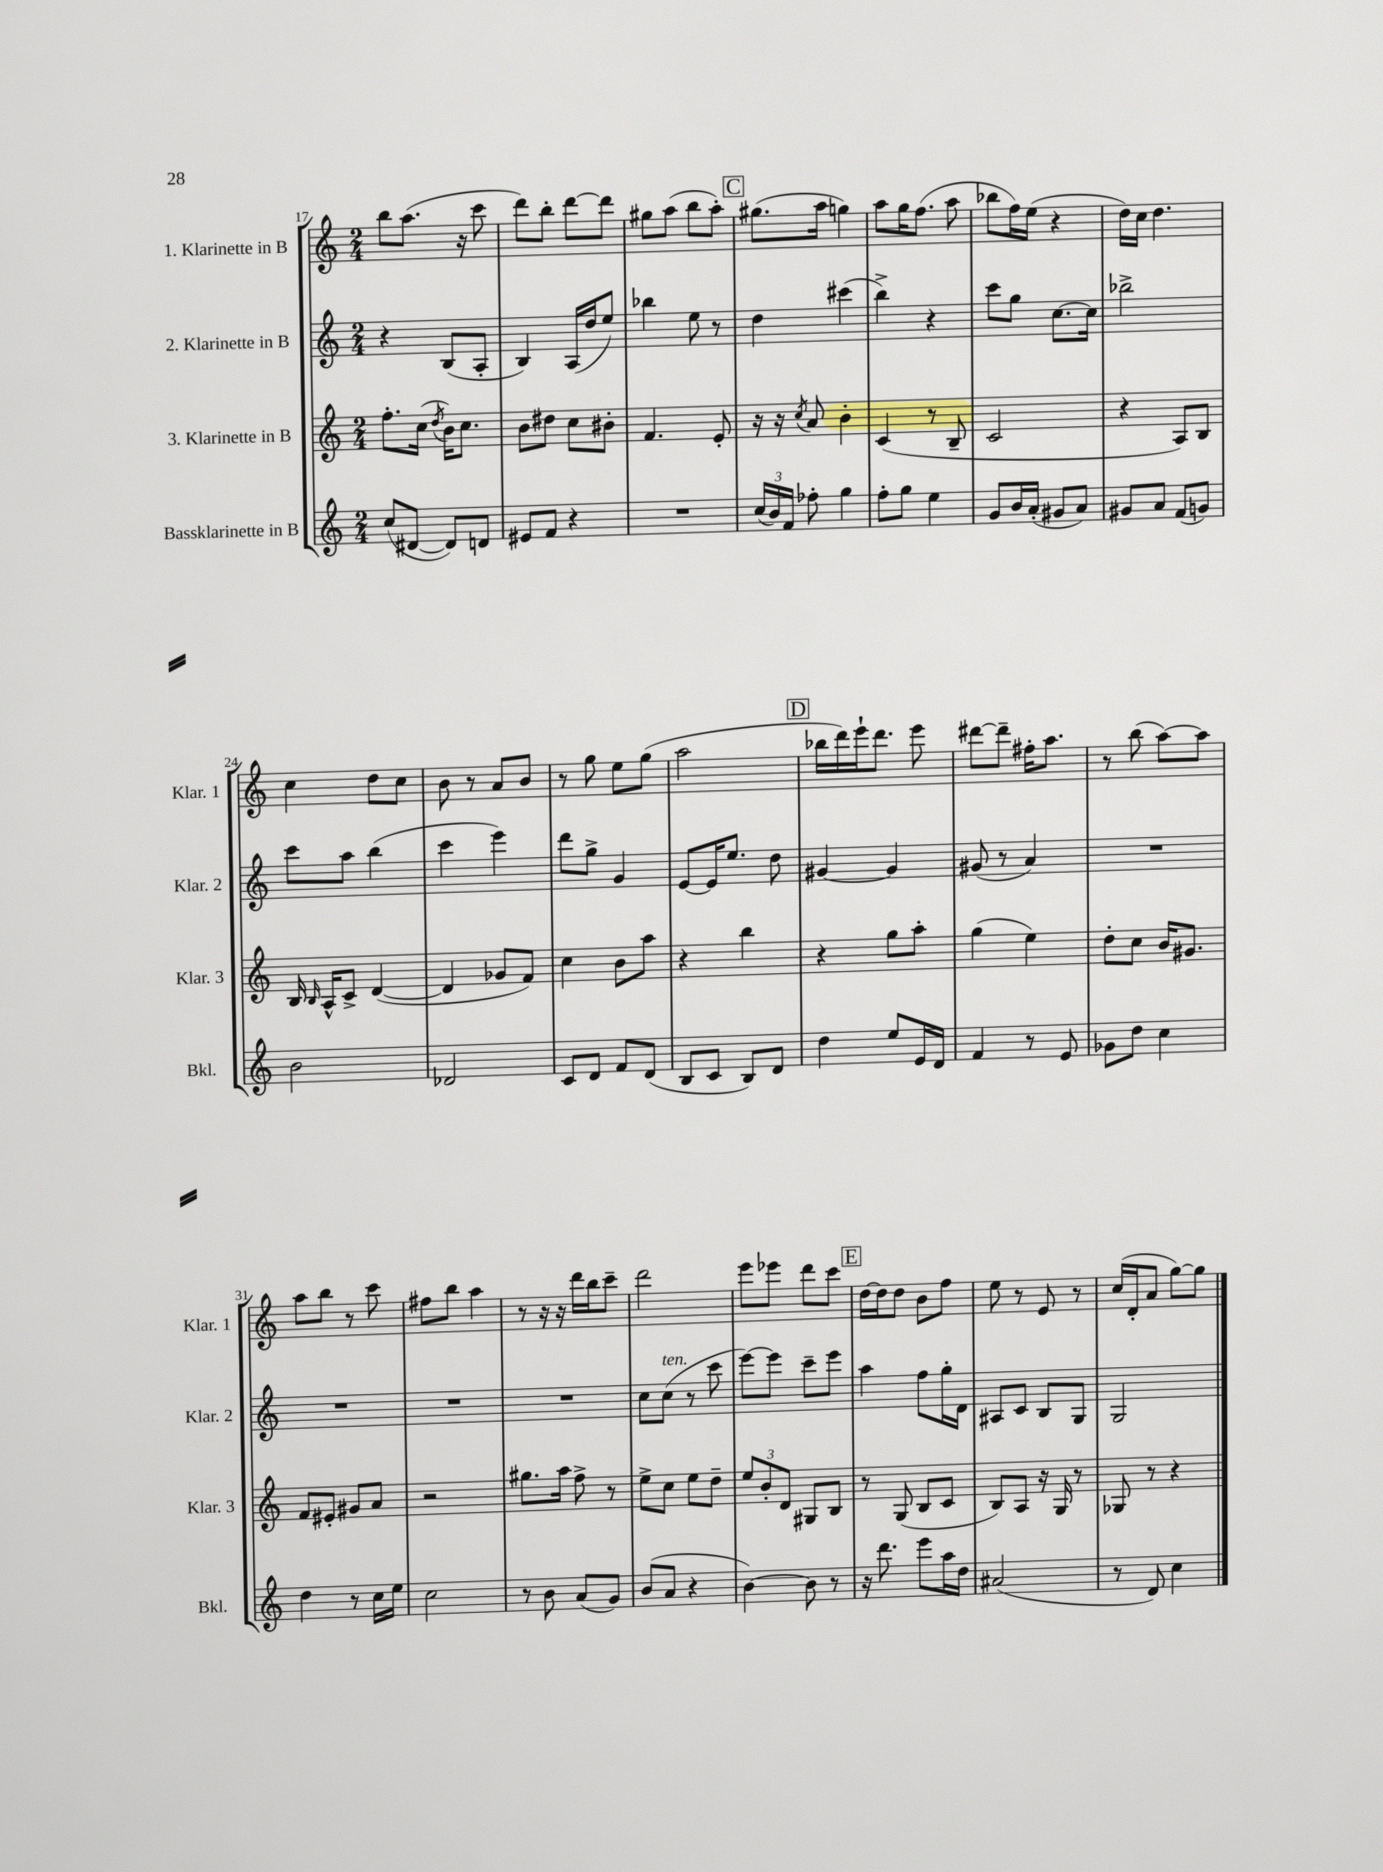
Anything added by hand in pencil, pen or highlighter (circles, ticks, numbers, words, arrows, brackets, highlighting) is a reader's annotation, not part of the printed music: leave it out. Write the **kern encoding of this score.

**kern	**kern	**kern	**kern
*part4	*part3	*part2	*part1
*staff4	*staff3	*staff2	*staff1
*I"Bassklarinette in B	*I"3. Klarinette in B	*I"2. Klarinette in B	*I"1. Klarinette in B
*I'Bkl.	*I'Klar. 3	*I'Klar. 2	*I'Klar. 1
*clefG2	*clefG2	*clefG2	*clefG2
*k[]	*k[]	*k[]	*k[]
*M2/4	*M2/4	*M2/4	*M2/4
=17	=17	=17	=17
(8cc/L	8.ff'\L	4r	8bb\L
[8d#X/J	.	.	(8.aa\J
.	(16cc\Jk	.	.
.	8qdd/	.	.
8d#/L])	16b\KL)	(8B/L	.
.	8.cc\J	.	16r
8dn/J	.	8A'/J	8ccc\
=18	=18	=18	=18
8e#X/L	8b\L	4B/)	8ddd\L)
8f/J	8dd#X\J	.	8bb'\J
4r	8cc\L	(16A/LL	[8ddd\L
.	.	16dd/J	.
.	8b#X'\J	8ee/J)	8ddd\J]
=19	=19	=19	=19
2r	4.f/	4bb-X\	8gg#X\L
.	.	.	(8aa\J
.	.	8ee\	8bb\L
.	8e'/	8r	8aa'\J)
!!LO:REH:place=s1:t=C
=20	=20	=20	=20
(24cc/LL	16r	4dd\	(8.gg#X\L
24b/)	.	.	.
.	16r	.	.
24f/JJ	.	.	.
.	8qcc/	.	.
8ff-X'\	8a/	.	.
.	.	.	16aa\Jk
4gg\	4b'\	(4ccc#X\	4ggn\)
=21	=21	=21	=21
8ff'\L	(4c/	4bb^\)	8aa\L
8gg\J	.	.	16gg\K
.	.	.	(8.ff\J
4ee\	8r	4r	.
.	8B~/	.	8aa\
=22	=22	=22	=22
8g/L	2c/	8ccc\L	8bb-X\L
16b/L	.	8gg\J	16ff\L)
(16a'/JJ	.	.	(16ee\JJ
8g#X/L	.	[8.cc\L	4r
8a/J)	.	.	.
.	.	16cc\Jk]	.
=23	=23	=23	=23
8g#X/L	4r	2bb-X^\	16dd\LL)
.	.	.	16cc\JJ
8a/J	.	.	4.dd\
(8f/L	8A/L)	.	.
8gn/J)	8B/J	.	.
!!LO:LB:g=z
=24	=24	=24	=24
2b\	16B/	8ccc\L	4cc\
.	16qqB/	.	.
.	16A^^/KL	.	.
.	8c^/J	8aa\J	.
.	([4d/	(4bb\	8dd\L
.	.	.	8cc\J
=25	=25	=25	=25
2d-X/	4d/]	4ccc\	8b\
.	.	.	8r
.	8g-X/L	4eee\)	8a/L
.	8f/J)	.	8b/J
=26	=26	=26	=26
8c/L	4cc\	8ddd\L	8r
8d/J	.	8gg^\J	8gg\
8f/L	8b\L	4g/	8ee\L
(8d/J	8aa\J	.	(8gg\J
=27	=27	=27	=27
8B/L	4r	[8e/L	2aa\
8c/J	.	16e/K]	.
.	.	8.ee/J	.
8B/L)	4bb\	.	.
8d/J	.	8dd\	.
!!LO:REH:place=s1:t=D
=28	=28	=28	=28
4dd\	4r	[4g#X/	16bb-X\LL
.	.	.	16ddd\)
.	.	.	16eee`\J
.	.	.	8.ddd\J
8ee/L	8gg\L	4g#/]	.
16e/L	8aa'\J	.	8eee\
16d/JJ	.	.	.
=29	=29	=29	=29
4f/	(4gg\	(8g#X/	[8ddd#X\L
.	.	8r	8ddd#~\J]
8r	4ee\)	4a/)	16ff#X'\KL
.	.	.	8.aa\J
8e/	.	.	.
=30	=30	=30	=30
8g-X\L	8dd'\L	2r	8r
8dd\J	8cc\J	.	(8bb\
4cc\	16b/KL	.	[8aa\L)
.	8.g#X/J	.	.
.	.	.	8aa\J]
!!LO:LB:g=z
=31	=31	=31	=31
4dd\	8f/L	2r	8aa\L
.	8e#X'/J	.	8bb\J
8r	8g#X/L	.	8r
16cc\LL	8a/J	.	8ccc\
16ee\JJ	.	.	.
=32	=32	=32	=32
2cc\	2r	2r	8ff#X\L
.	.	.	8bb\J
.	.	.	4aa\
=33	=33	=33	=33
8r	8.gg#X\L	2r	8r
8b\	.	.	16r
.	16aa\Jk	.	16r
(8a/L	8ff^\	.	16ddd\LL
.	.	.	16bb\J
8g/J)	8r	.	8ccc~\J
=34	=34	=34	=34
(8b/L	8ee^\L	8cc\L	2ddd\
!	!	!LO:TX:a:i:t=ten.	!
8a/J	8cc\J	(8cc\J	.
4r	8ee\L	8r	.
.	8dd~\J	8ccc\	.
=35	=35	=35	=35
[4b\)	12ee/L	[8eee\L)	8eee\L
.	12b'/	.	.
.	.	8eee\J]	8eee-X\J
.	12d/J	.	.
8b\]	8G#X/L	8ccc~\L	8ddd\L
8r	8B/J	8eee\J	8ccc\J
!!LO:REH:place=s1:t=E
=36	=36	=36	=36
16r	8r	4aa\	[16dd\LL
8.ddd\	.	.	16dd\J]
.	(8G/	.	8dd\J
8eee\L	8B/L	8ff\L	8b\L
16aa\L	8c/J	16gg'\L	8ff\J
16dd\JJ	.	16d\JJ	.
=37	=37	=37	=37
(2a#X/	8B/L)	8A#X/L	8ee\
.	8A/J	8c/J	8r
.	16r	8B/L	8e/
.	16G/	.	.
.	8r	8G/J	8r
=38	=38	=38	=38
8r	8G-X/	2G/	(16cc/LL
.	.	.	16d'/J
8d/)	8r	.	8a/J
4cc\	4r	.	[8gg\L)
.	.	.	8gg\J]
==	==	==	==
*-	*-	*-	*-
